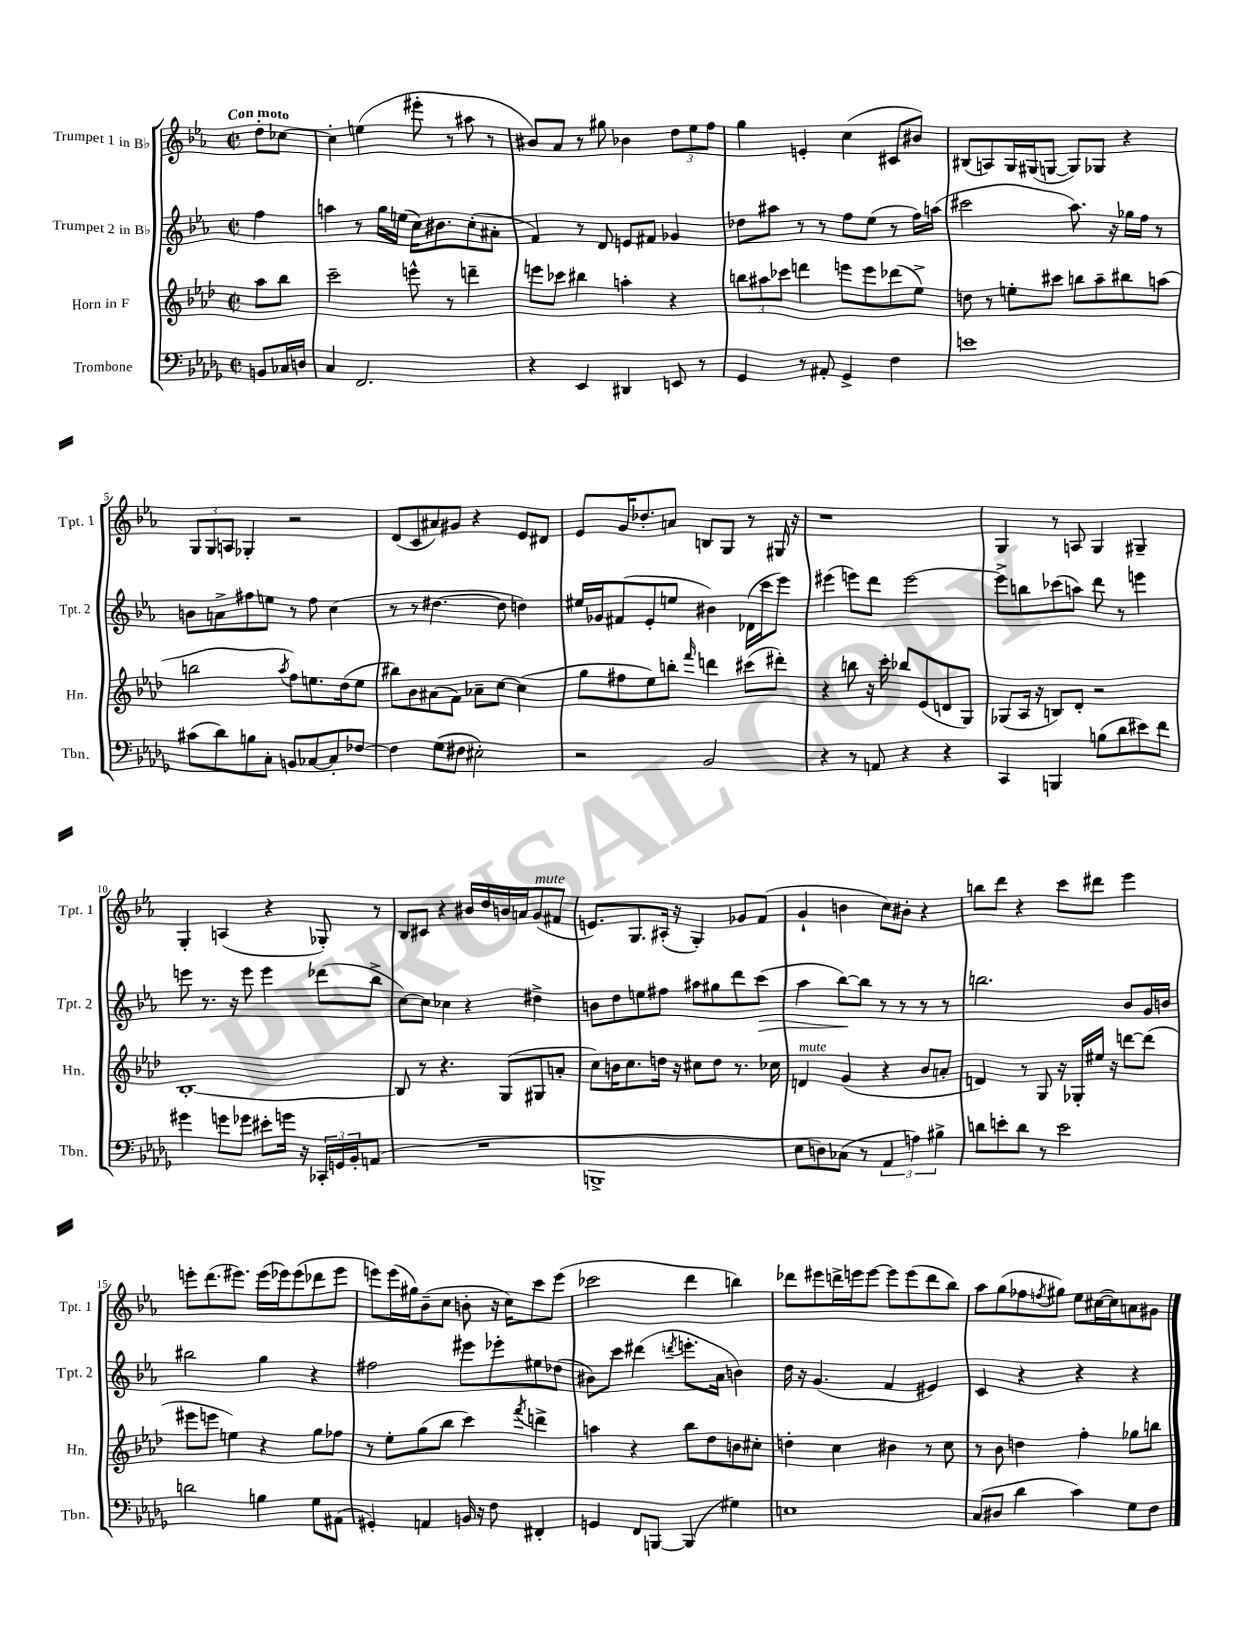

**kern	**kern	**kern	**dynam	**kern
*part4	*part3	*part2	*part2	*part1
*staff4	*staff3	*staff2	*staff2	*staff1
*I"Trombone	*I"Horn in F	*I"Trumpet 2 in B♭	*	*I"Trumpet 1 in B♭
*I'Tbn.	*I'Hn.	*I'Tpt. 2	*	*I'Tpt. 1
*clefF4	*clefG2	*clefG2	*	*clefG2
*k[b-e-a-d-g-]	*k[b-e-a-d-]	*k[b-e-a-]	*	*k[b-e-a-]
*M2/2	*M2/2	*M2/2	*	*M2/2
*met(c|)	*met(c|)	*met(c|)	*	*met(c|)
=	=	=	=	=
!	!	!	!	!LO:TX:a:B:t=Con moto
8BBn/L	8aa-\L	4ff\	.	8dd'\L
16C-X/L	8bb-\J	.	.	[8cc-X\J
16Dn/JJ	.	.	.	.
=1	=1	=1	=1	=1
4C/	2ccc~\	4aan\	.	4cc-'\]
2.FF/	.	8r	.	(4een\
.	.	16gg\LL	.	.
.	.	(16een\JJ	.	.
.	8eeen^^\	16cc\KL)	.	8eee#X'\
.	.	8.b#X\	.	.
.	8r	.	.	8r
.	4dddn~\	(8cc'\	.	8aa#X\
.	.	8a#X'\J	.	8r
=2	=2	=2	=2	=2
4r	8eeen\L	4f/)	.	8b#X/L)
.	8ccc-X\J	.	.	8a-/J
4EE-/	4bb#X\	8r	.	8r
.	.	8d/	.	8gg#X\
4DD#X/	4aan'\	8en/L	.	4b-X\
.	.	8f#X/J	.	.
8EEn/	4r	4g-X/	.	12dd\L
.	.	.	.	12ee-\
8r	.	.	.	.
.	.	.	.	12ff\J
=3	=3	=3	=3	=3
4GG-/	12bbn\L	8dd-X\L	.	4gg\
.	12aa#X\	.	.	.
.	.	8aa#X\J	.	.
.	12ccc-X\J	.	.	.
8r	4dddn\	8r	.	4en'/
8AA#X'/	.	8r	.	.
4GG-^/	8eeen\L	8ff\L	.	(4cc\
.	8eee\	(8ee-\J	.	.
4F\	(8ddd-X\	8r	.	8c#X/L
.	8ee-^\J)	16ff\LL)	.	8b#X/J)
.	.	(16aan\JJ	.	.
=4	=4	=4	=4	=4
1en	8ddn\	2ccc#X\	.	(8B#X/L
.	8r	.	.	8An/)
.	8een'\L	.	.	16G/L
.	.	.	.	(16G#X/J
.	8ccc#X\J	.	.	[8Gn/J
.	8bbn\L	8.aa-\)	.	8G/L])
.	8aa-~\	.	.	8G-X/J
.	.	16r	.	.
.	8bb#X\	16gg-X\LL	.	4r
.	.	16ff\JJ	.	.
.	(8aan\J	8r	.	.
!!LO:LB:g=z
=5	=5	=5	=5	=5
(8c#X\L	2bbn\	8bn\L	.	12G/L
.	.	.	.	12G/
8d-\)	.	8an^\	.	.
.	.	.	.	12An/J
8Bn\	.	8ff#X\	.	4G-X'/
8C'\J	.	8een\J	.	.
.	8qaa-/	.	.	.
8BBn/L	8ff\L)	8r	.	2r
[8C-X/	8.een\	8ff#\	.	.
8C-'/]	.	(4cc\	.	.
.	(16dd-\k	.	.	.
[8F-X/J	8ee\J	.	.	.
=6	=6	=6	=6	=6
4F-\]	8bb#X\L)	8r	.	(8d/L
.	8b-\	8r	.	8c/
(8G-\L	(8a#X\	[4.dd#X\	.	8a#X/)
8F#X\J	8f\J)	.	.	8g#X/J
2E#X'\)	8a-X~\L	.	.	4r
.	[8cc\J	8dd#\]	.	.
.	(4cc\]	4ddn\)	.	8e-/L
.	.	.	.	8d#X/J
=7	=7	=7	=7	=7
2r	8gg\L	16ee#X/LL	.	8e-/L
.	.	16g-X/J	.	.
.	8ff#X\	(8f#X/	.	16g/K
.	.	.	.	8.dd-X'/
.	8ee-\)	8e-'/	.	.
.	8bbn'\J	8een/J	.	8an/J
.	16qqfff/	.	.	.
2BB-/	4dddn\	4b#X\)	.	8Bn/L
.	.	.	.	8G/J
.	(8ccc#X\L	(16d-X\LL	.	8r
.	.	16ccc\J	.	.
.	8ddd#X'\J)	8eee-\J)	.	16G#X/
.	.	.	.	16r
=8	=8	=8	=8	=8
4r	4r	(4eee#X\	.	1r
8r	8bbn\	8eeen\L)	.	.
8AAn/	16r	8ddd\J	.	.
.	16ccc'\	.	.	.
4r	8bb-X/L	[2eee\	.	.
.	(8e-/	.	.	.
4r	8dn/	.	.	.
.	8G/J)	.	.	.
=9	=9	=9	=9	=9
4CC/	(8G-X/L	8eee^\L]	.	4G/
.	16A-/Jk	8bbn\	.	.
.	16r	.	.	.
4BBBn/	8Bn/L)	(8ccc-X\	.	8r
.	8d-'/J	8aan\J)	.	8An/
(8Bn\L	2r	8ddd\	.	4G/
8d-\	.	8r	.	.
8e#X\)	.	4eeen\	.	4G#X~/
8f\J	.	.	.	.
!!LO:LB:g=z
=10	=10	=10	=10	=10
4g#X\	[1B-'	8eeen\	.	4G'/
.	.	8.r	.	.
8gn\L	.	.	.	(4An/
.	.	16r	.	.
8g-X\J	.	8eee\	.	.
8e#X'\L	.	4eee\	.	4r
16gn\Jk	.	.	.	.
16r	.	.	.	.
24CC-X'/LL	.	(8ddd-X\L	.	8G-X'/)
24GGn/	.	.	.	.
24BB-'/J	.	.	.	.
(8AAn/J	.	8bb-^\J	.	8r
=11	=11	=11	=11	=11
1r	8B-/]	[8cc\L)	.	8B-/L
.	8r	8cc\J]	.	8c#X/J
.	4.r	4cc-X\	.	4r
.	.	4r	.	16b#X/LL
.	.	.	.	16dd/
.	(8G/L	.	.	16bn/
.	.	.	.	16an/J
!	!	!	!	!LO:TX:a:i:t=mute
.	8G#X/	4dd#X^\	.	(8g/
.	8an'/J	.	.	8f#X/J
=12	=12	=12	=12	=12
1BBBn^	8cc\L)	8bn\L	.	8.en/L)
.	16bn\K	8dd\	.	.
.	8.cc\	.	.	8.G/
.	.	8een\	.	.
.	16ddn\Jk	8ff#X\J	.	(16A#X'/Jk
.	16r	.	.	16r
.	8cc#X\L	8aa#X\L	.	4G'/)
.	8dd\J	8gg#X\	.	.
.	8.r	8ddd\	.	8g-X/L
!	!	!	!LO:HP:b	!
.	.	(8ccc\J	>	(8f/J
.	16cc-X\	.	.	.
=13	=13	=13	=13	=13
!	!LO:TX:a:i:t=mute	!	!	!
8E-\L	4dn/	4aa-\	.	4g`/
8Dn\)	.	.	.	.
(8C-X\J	(4g/	[8bb-\L)	.	4bn\
8r	.	8bb-\J]	]	.
6AA-/	4r	8r	.	8cc\L)
.	.	8r	.	8b#X'\J
6An\)	.	.	.	.
.	8b-/L	8r	.	4r
6B#X^\	.	.	.	.
.	8an'/J	8r	.	.
=14	=14	=14	=14	=14
8dn\L	4dn/)	2.bbn\	.	8bbn\L
8en'\	.	.	.	8ddd\J
8d\J	8r	.	.	4r
8r	8G/	.	.	.
2e\	16r	.	.	8ccc\L
.	16G-X'/LL	.	.	.
.	16ee#X/JJ	.	.	8ddd#X\J
.	16r	.	.	.
.	[8dddn\L	8b-/L	.	4eee-\
.	(8ddd\J]	16g/L	.	.
.	.	16bn/JJ	.	.
!!LO:LB:g=z
=15	=15	=15	=15	=15
2dn\	8eee#X\L	2bb#X\	.	8eeen'\L
.	8eeen\J	.	.	(8.ddd\
.	4een\)	.	.	.
.	.	.	.	8.eee#X\J)
4Bn\	4r	4gg\	.	(16eee#\LL
.	.	.	.	16eee-X\J)
.	.	.	.	(8eee-\
8G-\L	8gg\L	4r	.	8ddd-X\
(8AA#X\J	8ff-X\J	.	.	8eee-\J
=16	=16	=16	=16	=16
4GG#X'/)	8r	2ff#X\	.	8eeen\L)
.	8ee-'\L	.	.	(16eee\L
.	.	.	.	16gg#X\J)
4AAn/	(8gg\	.	.	(8b-~\
.	8bb-\J	.	.	8cc\J
16BBn/	4ccc\)	8eee#X\L	.	8bn'\
16r	.	.	.	.
8F\	.	8eee-X'\	.	16r
.	.	.	.	16cc\KL)
.	8qfff/	.	.	.
4FF#X'/	4dddn^\	8ee#X\	.	8ccc\
.	.	(8dd-X\J	.	(8eee\J
=17	=17	=17	=17	=17
4GGn/	4aan\	8b#X\L)	.	2ccc-X\
.	.	8ccc\J	.	.
8FF/L	4r	(4ddd#X\	.	.
[8BBBn/J	.	.	.	.
.	.	8qdddn/	.	.
(4BBB/]	8bb-\L	8.eeen'\L	.	4ddd\
.	8dd-\	.	.	.
.	.	16a-\Jk	.	.
4G#X\)	8bn\	4bn\)	.	4bbn\)
.	8cc#X'\J	.	.	.
=18	=18	=18	=18	=18
1En	4ddn'\	16dd\	.	8ddd-X\L
.	.	16r	.	.
.	.	(4.g/	.	8eee#X\
.	4cc\	.	.	16dddn^\L
.	.	.	.	16eeen\J
.	.	.	.	[8eee\J
.	4b#X\	4f/	.	8eee\L]
.	.	.	.	(8eee\
.	8r	4e#X/)	.	8ddd\
.	8cc\	.	.	8bb-\J)
=19	=19	=19	=19	=19
(8C/L	8r	4c/	.	8aa-\L
8D#X/J	8b-\	.	.	(8gg\
4d-\	4ddn\	4r	.	8ff-X\
.	.	.	.	8qffn/
.	.	.	.	8gg#X\J)
4c\)	4ff'\	4r	.	8ee-\L
.	.	.	.	([16cc#X\L
.	.	.	.	16cc#\J])
8G-\L	8gg-X\L	4r	.	8an\
8F\J	8bbn\J	.	.	8g#X\J
==	==	==	==	==
*-	*-	*-	*-	*-
